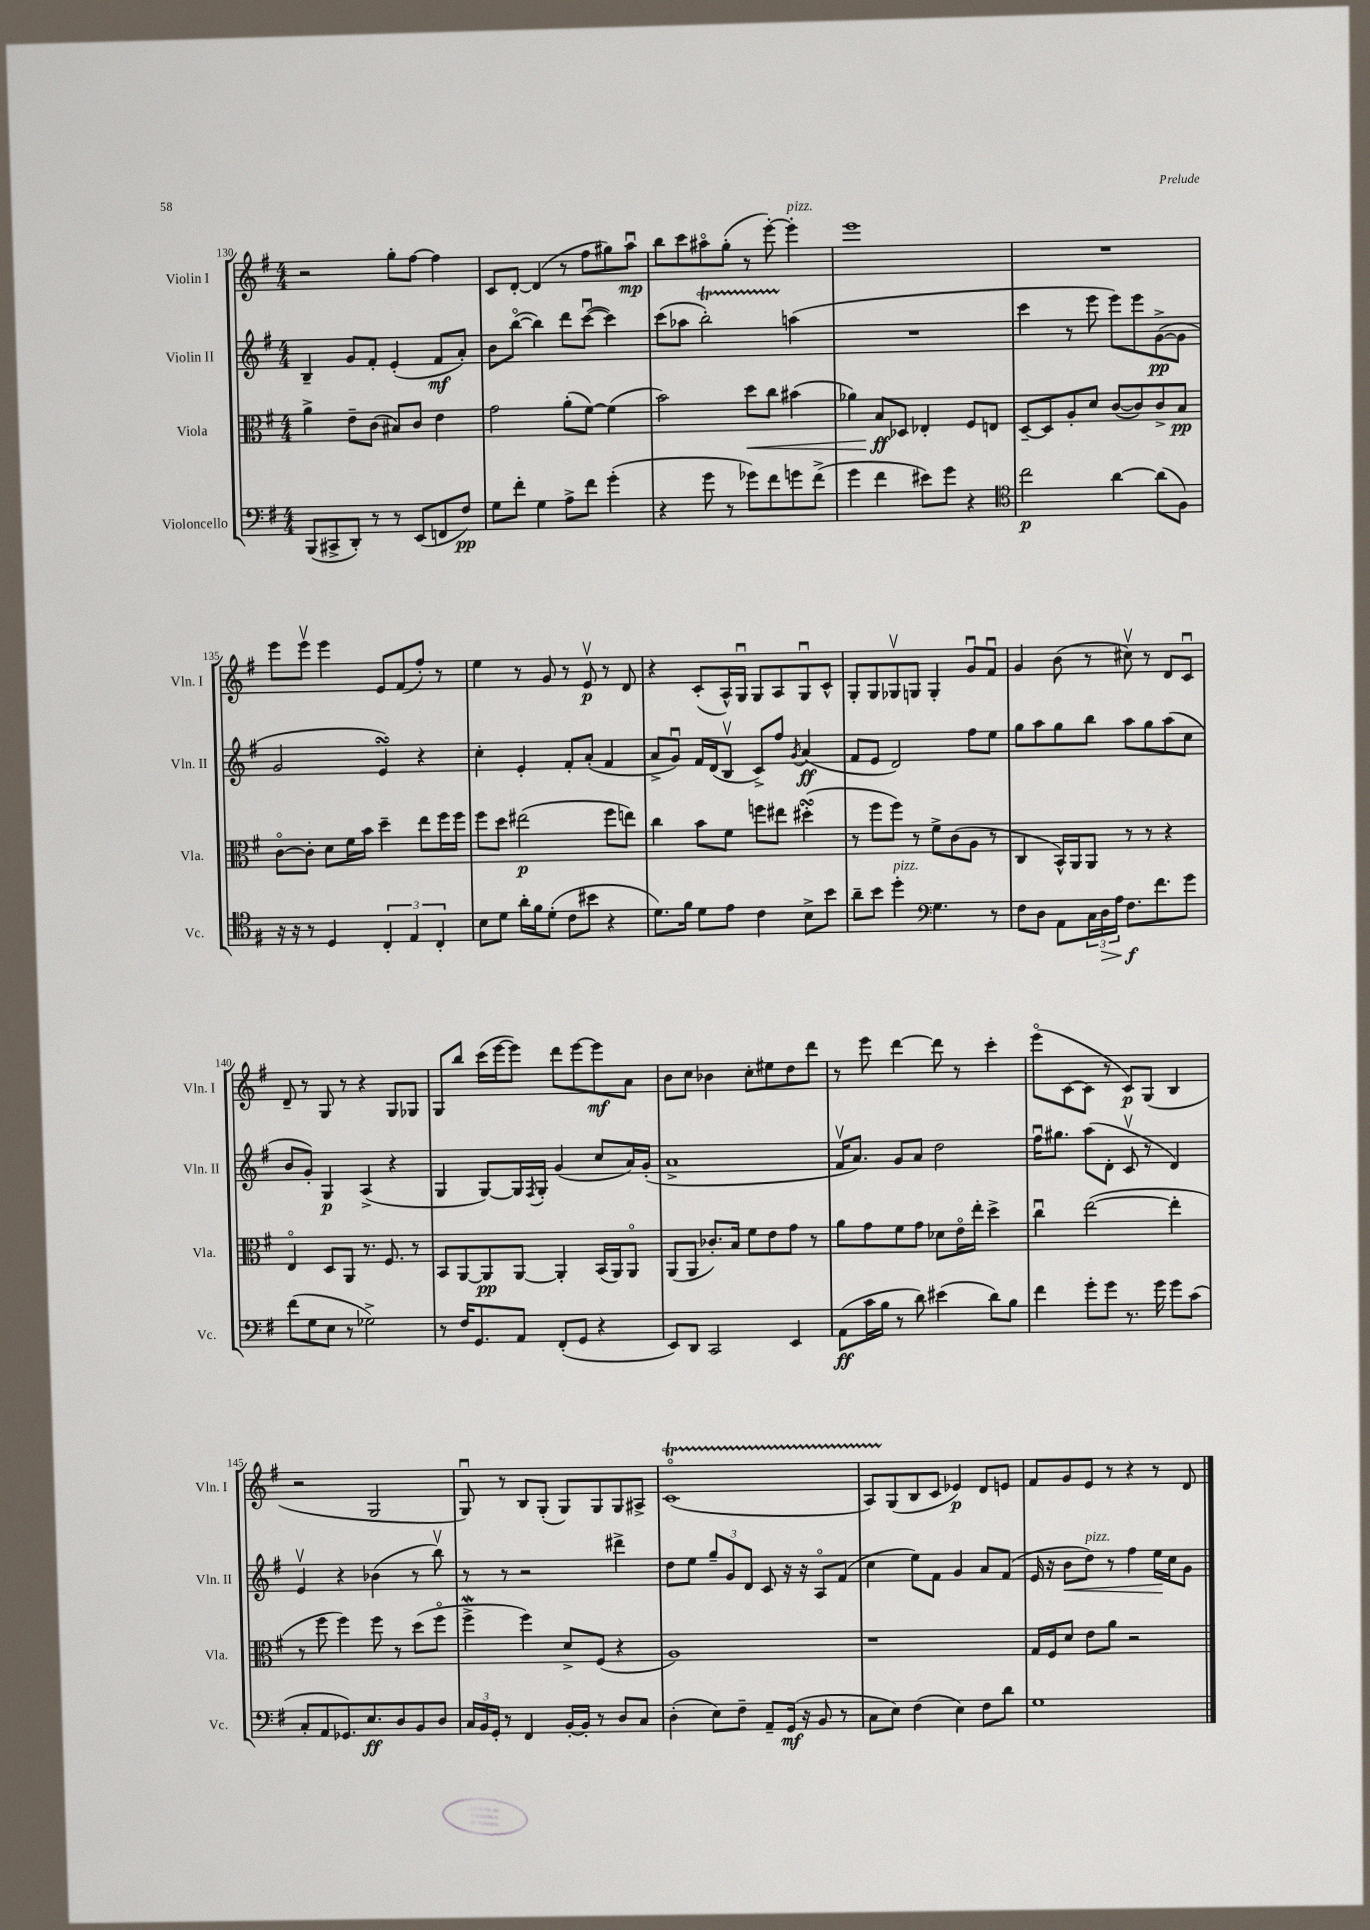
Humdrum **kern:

**kern	**kern	**kern	**kern
*staff4	*staff3	*staff2	*staff1
*clefF4	*clefC3	*clefG2	*clefG2
*k[f#]	*k[f#]	*k[f#]	*k[f#]
*M4/4	*M4/4	*M4/4	*M4/4
(8BBB	4a^	4B~	2r
8CC#^	.	.	.
8DD')	8e~	8g	.
8r	(8c	8f#'	.
8r	8B#)	(4e'	8gg'
(8EE	8c	.	[8ff#
8FF	4e	8f#	4ff#]
8F#)	.	8a')	.
=	=	=	=
8G	2g	8b	8c
8f#'	.	([8bbo	[8d'
4G	.	4bb])	(4d]
8A^	(8a'	8ddd	8r
8f#	[8f#)	([8cccu	8ff#
(4g'	(4f#]	4ccc])	8gg#)
.	.	.	8aau
=	=	=	=
4r	2b)	(8ccc	8bb
.	.	8aa-	8ccc
8g	.	2bb')	8aa#o
8r	.	.	(8gg'
8g-)	8dd	.	8r
8f#	8cc	.	[8eee')
8g	(4b#	(4aa	4eee']
(8f#^	.	.	.
=	=	=	=
4g	4a-)	1r	1eee
4f#	8B	.	.
.	8D-	.	.
8e#)	4E-'	.	.
8g	.	.	.
4r	8F#	.	.
.	8E	.	.
=	=	=	=
*clefC4	*	*	*
2cc	[8D~	4ccc	1r
.	8D]	.	.
.	8A'	8r	.
.	8d	8eee	.
[4a	([8c	8eee)	.
.	8c])	8eee	.
(8a]	8c^	([8g^	.
8F#)	8B	8g]	.
=	=	=	=
16r	[8co	2g	8eee
16r	.	.	.
8r	8c']	.	8eeev
4D	8d	.	4eee
.	16f#	.	.
.	16b	.	.
6C'	4dd~	4e)	8e
.	.	.	(8f#
6E	.	.	.
.	8ee	4r	8ff#')
6C'	.	.	.
.	16ff#	.	8r
.	16ff#	.	.
=	=	=	=
8B	8ff#	4cc'	4ee
8d	8dd	.	.
16a'	(2ee#	4e'	8r
16f#	.	.	.
(8d'	.	.	8g
8c	.	8f#'	8r
8b#	.	(8a'	8ev
4r	8ff#	4f#	8r
.	8ee)	.	8d
=	=	=	=
8.d)	4cc	8a^	4r
.	.	8gu)	.
16f#	.	.	.
8d	8b	16f#	(8c'
.	.	(16d	.
8e	8f#	8Bv	16A^^)
.	.	.	16Gu
4c	8ff	8c^)	8G
.	8ee#	8ff#	8A
.	.	8qg	.
8B^	(4dd#'	(4a	8Gu
8b	.	.	8c^^
=	=	=	=
8a~	8r	8f#	8G'
8b	8ff#	8e	8G
4dd'	8ff#)	2d)	8G-v
.	8r	.	8G
*clefF4	*	*	*
4.G	8f#^	.	4G'
.	(8c	.	.
.	8A	8ff#	8gu
8r	8r	8ee	8f#u
=	=	=	=
8F#	4C	8gg	4g
8D	.	8aa	.
8AA	16BB^^)	8gg	(8b
.	16AA	.	.
24C	8AA	8bb	8r
24D	.	.	.
24A	.	.	.
8.F#	8r	8aa	8cc#v)
.	8r	8gg	8r
8.f#	.	.	.
.	4r	(8aa	8d
8g	.	8cc	8cu
=	=	=	=
(8f#	4Eo	8b	8d~
8G	.	8g')	8r
8E	8D	4G	8G
8r	8AA	.	8r
2G-^)	8.r	(4A^	4r
.	8.F#	.	.
.	.	4r	8G
.	8r	.	8G-
=	=	=	=
8r	8BB	4G	8G
16F#	[8AA	.	8bb
8.GG	.	.	.
.	8AA]	[8G)	(16ccc
.	.	.	[16eee
8AA	[8AA	16G]	8eee])
.	.	8qF#	.
.	.	16G'	.
(8FF#'	4AA']	(4g	8ddd
8GG	.	.	[8eee
4r	(16BB	8cc	8eee]
.	16AA)	.	.
.	8AAo	16a)	8a
.	.	(16g'	.
=	=	=	=
8EE)	(8AA	1a^	8b
8DD	8AA	.	8cc
2CC	8.c-')	.	4b-
.	16B	.	.
.	8f#	.	8cc'
.	8e	.	8ee#
4EE	8g	.	8dd
.	8r	.	8ddd
=	=	=	=
(8AA	8a	16f#v	8r
.	.	8.a)	.
16c	8g	.	8eee
16B	.	.	.
8r	8f#	8g	[4ddd
8d)	8g	8a	.
(4e#	8d-	2dd	8ddd]
.	16eo	.	8r
.	16ee'	.	.
8d)	4dd^	.	4ccc'
8B	.	.	.
=	=	=	=
4f#	4ccu	16ff#u	(8eeeo
.	.	8.gg#	.
.	.	.	[8c
8g'	([2ee	(8aa	8c]
8g	.	8d'	8r
8.r	.	8cv	8c)
.	.	8r	(8G
16g	.	.	.
8g	4ee']	4d)	4B
(8c	.	.	.
=	=	=	=
8C'	8r	4ev	2r
8AA	8ff#	.	.
8.GG-)	4ff#)	4r	.
8.E	.	.	.
.	8ff#	(4b-	2G
8D	8r	.	.
8BB	(8dd	8r	.
8D	8ff#o	8bbv)	.
=	=	=	=
24C	4ff#^	8r	8Gu)
24BB	.	.	.
24GG'	.	.	.
8r	.	8r	8r
4FF#	4ff#)	2r	8B
.	.	.	(8G'
[16BB'	8d^	.	8G)
16BB']	.	.	.
8r	(8F#	.	8G
8D	4r	4ddd#^	8G
8C	.	.	8A#^
=	=	=	=
(4D'	1A)	8dd	(1co
.	.	8ee	.
8E)	.	12gg~	.
.	.	12g	.
8F#~	.	.	.
.	.	12d	.
8AA~	.	8c	.
(16GG	.	16r	.
16r	.	16r	.
8BB	.	8Ao	.
8r	.	(8f#	.
=	=	=	=
8C	1r	4cc	8A)
8E)	.	.	(8G
(4F#	.	8ee)	8B
.	.	8f#	8c
4E)	.	4g	4e-)
8F#	.	8a	8d
8d	.	(8f#	8e
=	=	=	=
1G	16G	16e	8f#
.	16F#	16r	.
.	8d	8b	8g
.	8e	8dd)	8e
.	8a	8r	8r
.	2r	4ff#	4r
.	.	16ee	8r
.	.	16cc	.
.	.	8g	8d
==	==	==	==
*-	*-	*-	*-
